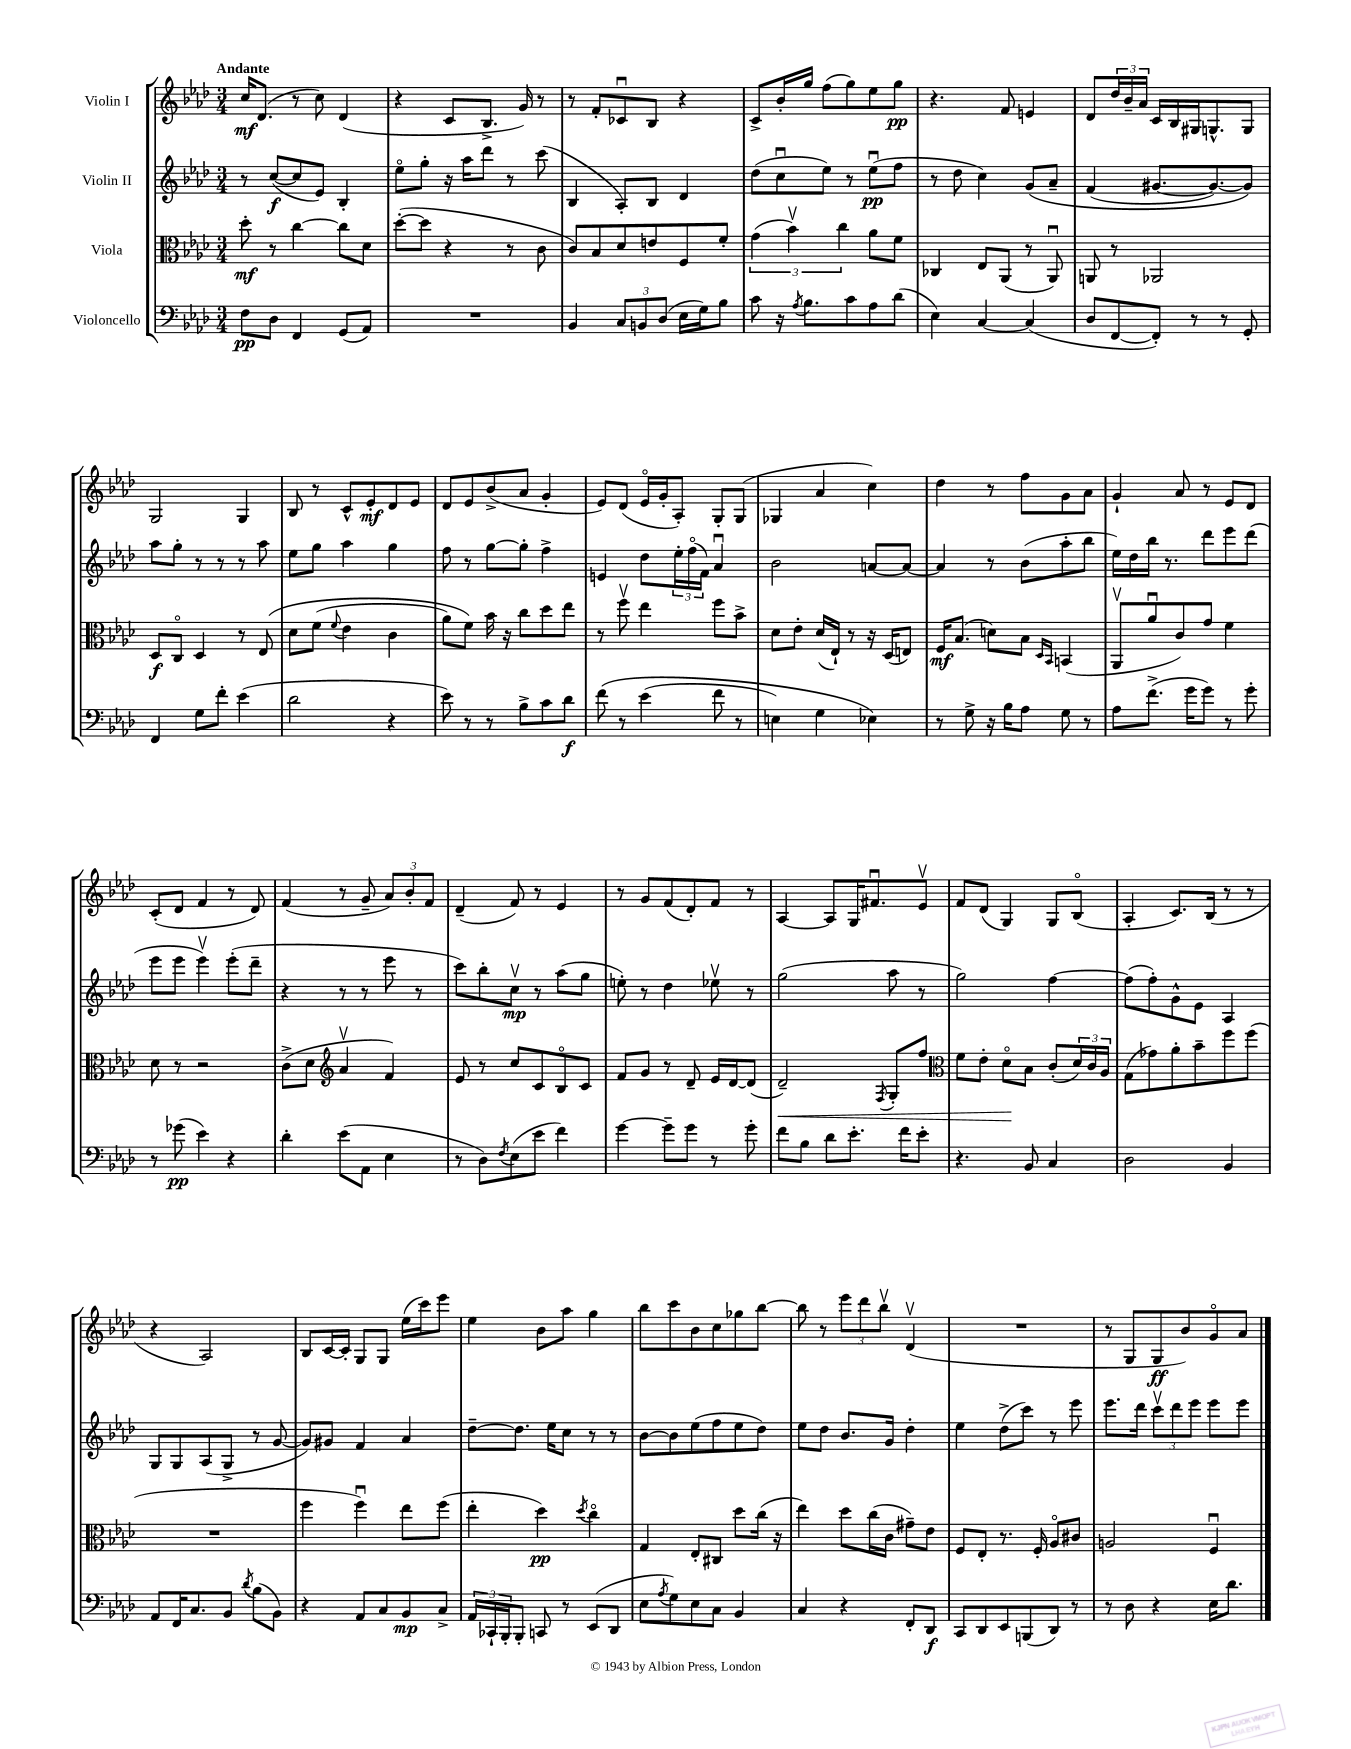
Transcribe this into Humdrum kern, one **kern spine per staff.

**kern	**dynam	**kern	**dynam	**kern	**dynam	**kern	**dynam
*part4	*part4	*part3	*part3	*part2	*part2	*part1	*part1
*staff4	*staff4	*staff3	*staff3	*staff2	*staff2	*staff1	*staff1
*I"Violoncello	*	*I"Viola	*	*I"Violin II	*	*I"Violin I	*
*clefF4	*	*clefC3	*	*clefG2	*	*clefG2	*
*k[b-e-a-d-]	*	*k[b-e-a-d-]	*	*k[b-e-a-d-]	*	*k[b-e-a-d-]	*
*M3/4	*	*M3/4	*	*M3/4	*	*M3/4	*
=1	=1	=1	=1	=1	=1	=1	=1
!	!	!	!	!	!	!LO:TX:a:B:t=Andante	!
8F\L	pp	8dd-'\	mf	8r	.	16cc/KL	mf
.	.	.	.	.	.	(8.d-/J	.
8D-\J	.	8r	.	([8cc/L	f	.	.
4FF/	.	[4cc\	.	8cc/]	.	8r	.
.	.	.	.	8e-/J)	.	8cc\)	.
(8GG/L	.	8cc\L]	.	4B-'/	.	(4d-/	.
8AA-/J)	.	8d-\J	.	.	.	.	.
=2	=2	=2	=2	=2	=2	=2	=2
2.r	.	([8dd-'\L	.	8ee-\L	.	4r	.
.	.	8dd-\J]	.	8gg'\J	.	.	.
.	.	4r	.	16r	.	8c/L	.
.	.	.	.	16aa-\KL	.	.	.
.	.	.	.	8ddd-\J	.	8.B-^/J	.
.	.	8r	.	8r	.	.	.
.	.	.	.	.	.	16g/)	.
.	.	8c\	.	(8ccc\	.	8r	.
=3	=3	=3	=3	=3	=3	=3	=3
4BB-/	.	8c/L)	.	4B-/	.	8r	.
.	.	8B-/	.	.	.	8f'/L	.
12C/L	.	8d-/	.	8A-'/L)	.	8c-Xu/	.
12BBn/	.	.	.	.	.	.	.
.	.	8en/	.	8B-/J	.	8B-/J	.
(12D-/J	.	.	.	.	.	.	.
16E-\LL	.	8F/	.	4d-/	.	4r	.
16G\J)	.	.	.	.	.	.	.
8B-\J	.	8f'/J	.	.	.	.	.
=4	=4	=4	=4	=4	=4	=4	=4
8c\	.	(6g\	.	(8dd-\L	.	8c^/L	.
16r	.	.	.	8ccu\	.	16b-'/L	.
.	.	6b-v\)	.	.	.	.	.
8qA-/	.	.	.	.	.	.	.
8.B-\L	.	.	.	.	.	16gg/JJ	.
.	.	.	.	8ee-\J)	.	(8ff\L	.
.	.	6cc\	.	.	.	.	.
8c\	.	.	.	8r	.	8gg\)	.
8A-\	.	8a-\L	.	(8ee-u\L	pp	8ee-\	.
(8d-\J	.	8f\J	.	8ff\J	.	8gg\J	pp
=5	=5	=5	=5	=5	=5	=5	=5
4E-\)	.	4C-X/	.	8r	.	4.r	.
.	.	.	.	8dd-\	.	.	.
[4C/	.	8E-/L	.	4cc\)	.	.	.
.	.	(8AA-/J	.	.	.	8f/	.
(4C/]	.	8r	.	(8g/L	.	4en/	.
.	.	8AA-u/)	.	8a-~/J	.	.	.
=6	=6	=6	=6	=6	=6	=6	=6
8D-/L	.	8AAn/	.	(4f/	.	8d-/L	.
[8FF/	.	8r	.	.	.	24dd-/L	.
.	.	.	.	.	.	24b-~/	.
.	.	.	.	.	.	24a-/JJ	.
8FF'/J])	.	2AA-X/	.	[8.g#X/L	.	16c/LL	.
.	.	.	.	.	.	16B-/	.
8r	.	.	.	.	.	16G#X/J	.
.	.	.	.	8.g#/_)	.	8.Gn^^/	.
8r	.	.	.	.	.	.	.
8GG'/	.	.	.	8g#/J])	.	8G/J	.
!!LO:LB:g=z
=7	=7	=7	=7	=7	=7	=7	=7
4FF/	.	8D-/L	f	8aa-\L	.	2G/	.
.	.	8C/J	.	8gg'\J	.	.	.
8G\L	.	4D-/	.	8r	.	.	.
8f'\J	.	.	.	8r	.	.	.
(4e-\	.	8r	.	8r	.	4G/	.
.	.	(8E-/	.	8aa-\	.	.	.
=8	=8	=8	=8	=8	=8	=8	=8
2d-\	.	8d-\L	.	8ee-\L	.	8B-/	.
.	.	(8f\J	.	8gg\J	.	8r	.
.	.	8qqf/	.	.	.	.	.
.	.	4e-\	.	4aa-\	.	8c^^/L	.
.	.	.	.	.	.	8e-'/	mf
4r	.	4c\	.	4gg\	.	8d-/	.
.	.	.	.	.	.	8e-/J	.
=9	=9	=9	=9	=9	=9	=9	=9
8e-\)	.	8a-\L)	.	8ff\	.	8d-/L	.
8r	.	8f\J)	.	8r	.	8e-/	.
8r	.	16b-\	.	[8gg\L	.	(8b-^/	.
.	.	16r	.	.	.	.	.
8B-^\L	.	8cc\L	.	8gg'\J]	.	8a-/J	.
8c\	.	8dd-\	.	4ff^\	.	4g'/	.
8d-\J	f	8ee-\J	.	.	.	.	.
=10	=10	=10	=10	=10	=10	=10	=10
(8f\	.	8r	.	4en/	.	8e-/L)	.
8r	.	8ffv\	.	.	.	(8d-/J	.
(4e-\	.	4ee-\	.	8dd-\L	.	16e-/LL	.
.	.	.	.	.	.	16g'/J	.
.	.	.	.	24ee-'\L	.	8A-'/J)	.
.	.	.	.	(24ff\	.	.	.
.	.	.	.	24f\JJ)	.	.	.
8f\	.	8ff\L	.	4a-u/	.	8G'/L	.
8r	.	8b-^\J	.	.	.	(8G/J	.
=11	=11	=11	=11	=11	=11	=11	=11
4En\)	.	8d-\L	.	2b-\	.	4G-X/	.
.	.	8e-'\J	.	.	.	.	.
4G\	.	(16d-/LL	.	.	.	4a-/	.
.	.	16E-`/JJ)	.	.	.	.	.
.	.	8r	.	.	.	.	.
4E-X\)	.	16r	.	[8an/L	.	4cc\)	.
.	.	(16D-/KL	.	.	.	.	.
.	.	8En/J)	.	8a/J_	.	.	.
=12	=12	=12	=12	=12	=12	=12	=12
8r	.	16F/KL	mf	4a/]	.	4dd-\	.
.	.	(8.B-/J	.	.	.	.	.
8G^\	.	.	.	.	.	.	.
16r	.	8dn\L)	.	8r	.	8r	.
16B-\KL	.	.	.	.	.	.	.
8A-\J	.	8B-\J	.	(8b-\L	.	8ff\L	.
.	.	16qqD-/LL	.	.	.	.	.
.	.	16qqBB-/JJ	.	.	.	.	.
8G\	.	(4BBn/	.	8aa-'\	.	8g\	.
8r	.	.	.	8bb-\J	.	8a-\J	.
=13	=13	=13	=13	=13	=13	=13	=13
8A-\L	.	8AA-v/L	.	16ee-\LL)	.	4g`/	.
.	.	.	.	16dd-\	.	.	.
(8.f^\J	.	8a-u/	.	16bb-\JJ	.	.	.
.	.	.	.	8.r	.	.	.
.	.	8c/)	.	.	.	8a-/	.
16g\KL	.	.	.	.	.	.	.
8g\J)	.	8g/J	.	8ddd-\L	.	8r	.
8r	.	4f\	.	8eee-\	.	8e-/L	.
8g'\	.	.	.	(8ddd-\J	.	8d-/J	.
!!LO:LB:g=z
=14	=14	=14	=14	=14	=14	=14	=14
8r	.	8d-\	.	8eee-\L	.	(8c'/L	.
(8g-X\	pp	8r	.	8eee-\J	.	8d-/J	.
4e-\)	.	2r	.	4eee-v\)	.	4f/	.
4r	.	.	.	(8eee-'\L	.	8r	.
.	.	.	.	8ddd-~\J	.	8d-/)	.
=15	=15	=15	=15	=15	=15	=15	=15
4d-'\	.	(8c^\L	.	4r	.	(4f/	.
.	.	8d-\J	.	.	.	.	.
*	*	*clefG2	*	*	*	*	*
(8e-\L	.	4a-v/	.	8r	.	8r	.
8AA-\J	.	.	.	8r	.	8g~/	.
4E-\	.	4f/)	.	8eee-\	.	12a-/L)	.
.	.	.	.	.	.	12b-'/	.
.	.	.	.	8r	.	.	.
.	.	.	.	.	.	12f/J	.
=16	=16	=16	=16	=16	=16	=16	=16
8r	.	8e-/	.	8ccc\L)	.	(4d-~/	.
8D-\L)	.	8r	.	8bb-'\	.	.	.
8qF/	.	.	.	.	.	.	.
(8E-\	.	8cc/L	.	8ccv\J	mp	8f/)	.
8e-\J	.	8c/	.	8r	.	8r	.
4f\)	.	8B-/	.	(8aa-\L	.	4e-/	.
.	.	8c/J	.	8gg\J	.	.	.
=17	=17	=17	=17	=17	=17	=17	=17
[4g\	.	8f/L	.	8een'\)	.	8r	.
.	.	8g/J	.	8r	.	8g/L	.
8g~\L]	.	8r	.	4dd-\	.	(8f/	.
8g\J	.	8d-~/	.	.	.	8d-'/)	.
8r	.	16e-/LL	.	8ee-Xv\	.	8f/J	.
.	.	[16d-/J	.	.	.	.	.
8g'\	.	(8d-/J]	.	8r	.	8r	.
=18	=18	=18	=18	=18	=18	=18	=18
!	!	!	!LO:HP:b	!	!	!	!
8f\L	.	2d-~/)	<	(2gg\	.	[4A-/	.
8B-\J	.	.	.	.	.	.	.
8d-\L	.	.	.	.	.	8A-/L]	.
8.e-'\J	.	.	.	.	.	16G/K	.
.	.	.	.	.	.	8.f#Xu/	.
.	.	8qF/	.	.	.	.	.
.	.	8G'/L	.	8aa-\	.	.	.
16f\KL	.	.	.	.	.	.	.
8e-'\J	.	8ff/J	.	8r	.	8e-v/J	.
=19	=19	=19	=19	=19	=19	=19	=19
*	*	*clefC3	*	*	*	*	*
4.r	.	8f\L	.	2gg\)	.	8f/L	.
.	.	8e-'\J	.	.	.	(8d-/J	.
.	.	8d-\L	.	.	.	4G/)	.
8BB-/	.	8B-\J	[	.	.	.	.
4C/	.	(8c'/L	.	[4ff\	.	8G/L	.
.	.	24d-/L)	.	.	.	(8B-/J	.
.	.	24c/	.	.	.	.	.
.	.	24A-/JJ	.	.	.	.	.
=20	=20	=20	=20	=20	=20	=20	=20
2D-\	.	(8G\L	.	(8ff\L]	.	4A-'/	.
.	.	8g-X\)	.	8ff'\)	.	.	.
.	.	8a-'\	.	8g^^\	.	8.c/L)	.
.	.	8b-~\	.	8e-\J	.	.	.
.	.	.	.	.	.	(16B-/Jk	.
4BB-/	.	8ff\	.	4A-/	.	8r	.
.	.	(8ff\J	.	.	.	8r	.
!!LO:LB:g=z
=21	=21	=21	=21	=21	=21	=21	=21
8AA-/L	.	2.r	.	8G/L	.	4r	.
16FF/K	.	.	.	8G/	.	.	.
8.C/	.	.	.	.	.	.	.
.	.	.	.	(8A-/	.	2A-/)	.
8BB-/J	.	.	.	8G^/J	.	.	.
8qd-/	.	.	.	.	.	.	.
(8B-\L	.	.	.	8r	.	.	.
8BB-\J)	.	.	.	[8g/	.	.	.
=22	=22	=22	=22	=22	=22	=22	=22
4r	.	4ff\	.	8g/L])	.	8B-/L	.
.	.	.	.	8g#X/J	.	[16c/L	.
.	.	.	.	.	.	16c'/JJ]	.
8AA-/L	.	4ffu\)	.	4f/	.	8G/L	.
8C/	.	.	.	.	.	8G/J	.
8BB-/	mp	8ee-\L	.	4a-/	.	(16ee-\LL	.
.	.	.	.	.	.	16ccc\J)	.
8C^/J	.	(8ff\J	.	.	.	8eee-\J	.
=23	=23	=23	=23	=23	=23	=23	=23
24AA-/LL	.	4ee-'\	.	[8dd-~\L	.	4ee-\	.
24CC-X`/	.	.	.	.	.	.	.
24BBB-'/J	.	.	.	.	.	.	.
8BBB-'/J	.	.	.	8.dd-\J]	.	.	.
8CCn/	.	4dd-\)	pp	.	.	8b-\L	.
.	.	.	.	16ee-\KL	.	.	.
8r	.	.	.	8cc\J	.	8aa-\J	.
.	.	8qdd-/	.	.	.	.	.
(8EE-/L	.	4cc\	.	8r	.	4gg\	.
8DD-/J	.	.	.	8r	.	.	.
=24	=24	=24	=24	=24	=24	=24	=24
8E-\L	.	4G/	.	[8b-\L	.	8bb-\L	.
8qA-/	.	.	.	.	.	.	.
8G\)	.	.	.	8b-\]	.	8ccc\	.
8E-\	.	8E-'/L	.	(8ee-\	.	8b-\	.
8C\J	.	8C#X/J	.	8ff\	.	8cc\	.
4BB-/	.	8dd-\L	.	8ee-\	.	8gg-X\	.
.	.	(16cc\Jk	.	8dd-\J)	.	[8bb-\J	.
.	.	16r	.	.	.	.	.
=25	=25	=25	=25	=25	=25	=25	=25
4C/	.	4ee-\)	.	8ee-\L	.	8bb-\]	.
.	.	.	.	8dd-\J	.	8r	.
4r	.	8dd-\L	.	8.b-/L	.	12eee-\L	.
.	.	.	.	.	.	12ddd-\	.
.	.	(16cc\L	.	.	.	.	.
.	.	.	.	.	.	12bb-v\J	.
.	.	16c\JJ	.	16g/Jk	.	.	.
8FF'/L	.	8g#X~\L)	.	4dd-'\	.	(4d-v/	.
8DD-/J	f	8e-\J	.	.	.	.	.
=26	=26	=26	=26	=26	=26	=26	=26
8CC/L	.	8F/L	.	4ee-\	.	2.r	.
8DD-/	.	8E-'/J	.	.	.	.	.
8EE-/	.	8.r	.	(8dd-^\L	.	.	.
(8BBBn/	.	.	.	8ccc\J)	.	.	.
.	.	16F'/	.	.	.	.	.
8DD-/J)	.	8A-/L	.	8r	.	.	.
8r	.	8c#X/J	.	8eee-\	.	.	.
=27	=27	=27	=27	=27	=27	=27	=27
8r	.	2An/	.	8.eee-\L	.	8r	.
8D-\	.	.	.	.	.	8G/L	.
.	.	.	.	16ddd-\Jk	.	.	.
4r	.	.	.	12cccv\L	.	8G/	ff
.	.	.	.	12ddd-\	.	.	.
.	.	.	.	.	.	8b-/)	.
.	.	.	.	12eee-\J	.	.	.
16E-\KL	.	4Fu/	.	8eee-\L	.	8g/	.
8.d-\J	.	.	.	.	.	.	.
.	.	.	.	8eee-\J	.	8a-/J	.
==	==	==	==	==	==	==	==
*-	*-	*-	*-	*-	*-	*-	*-
